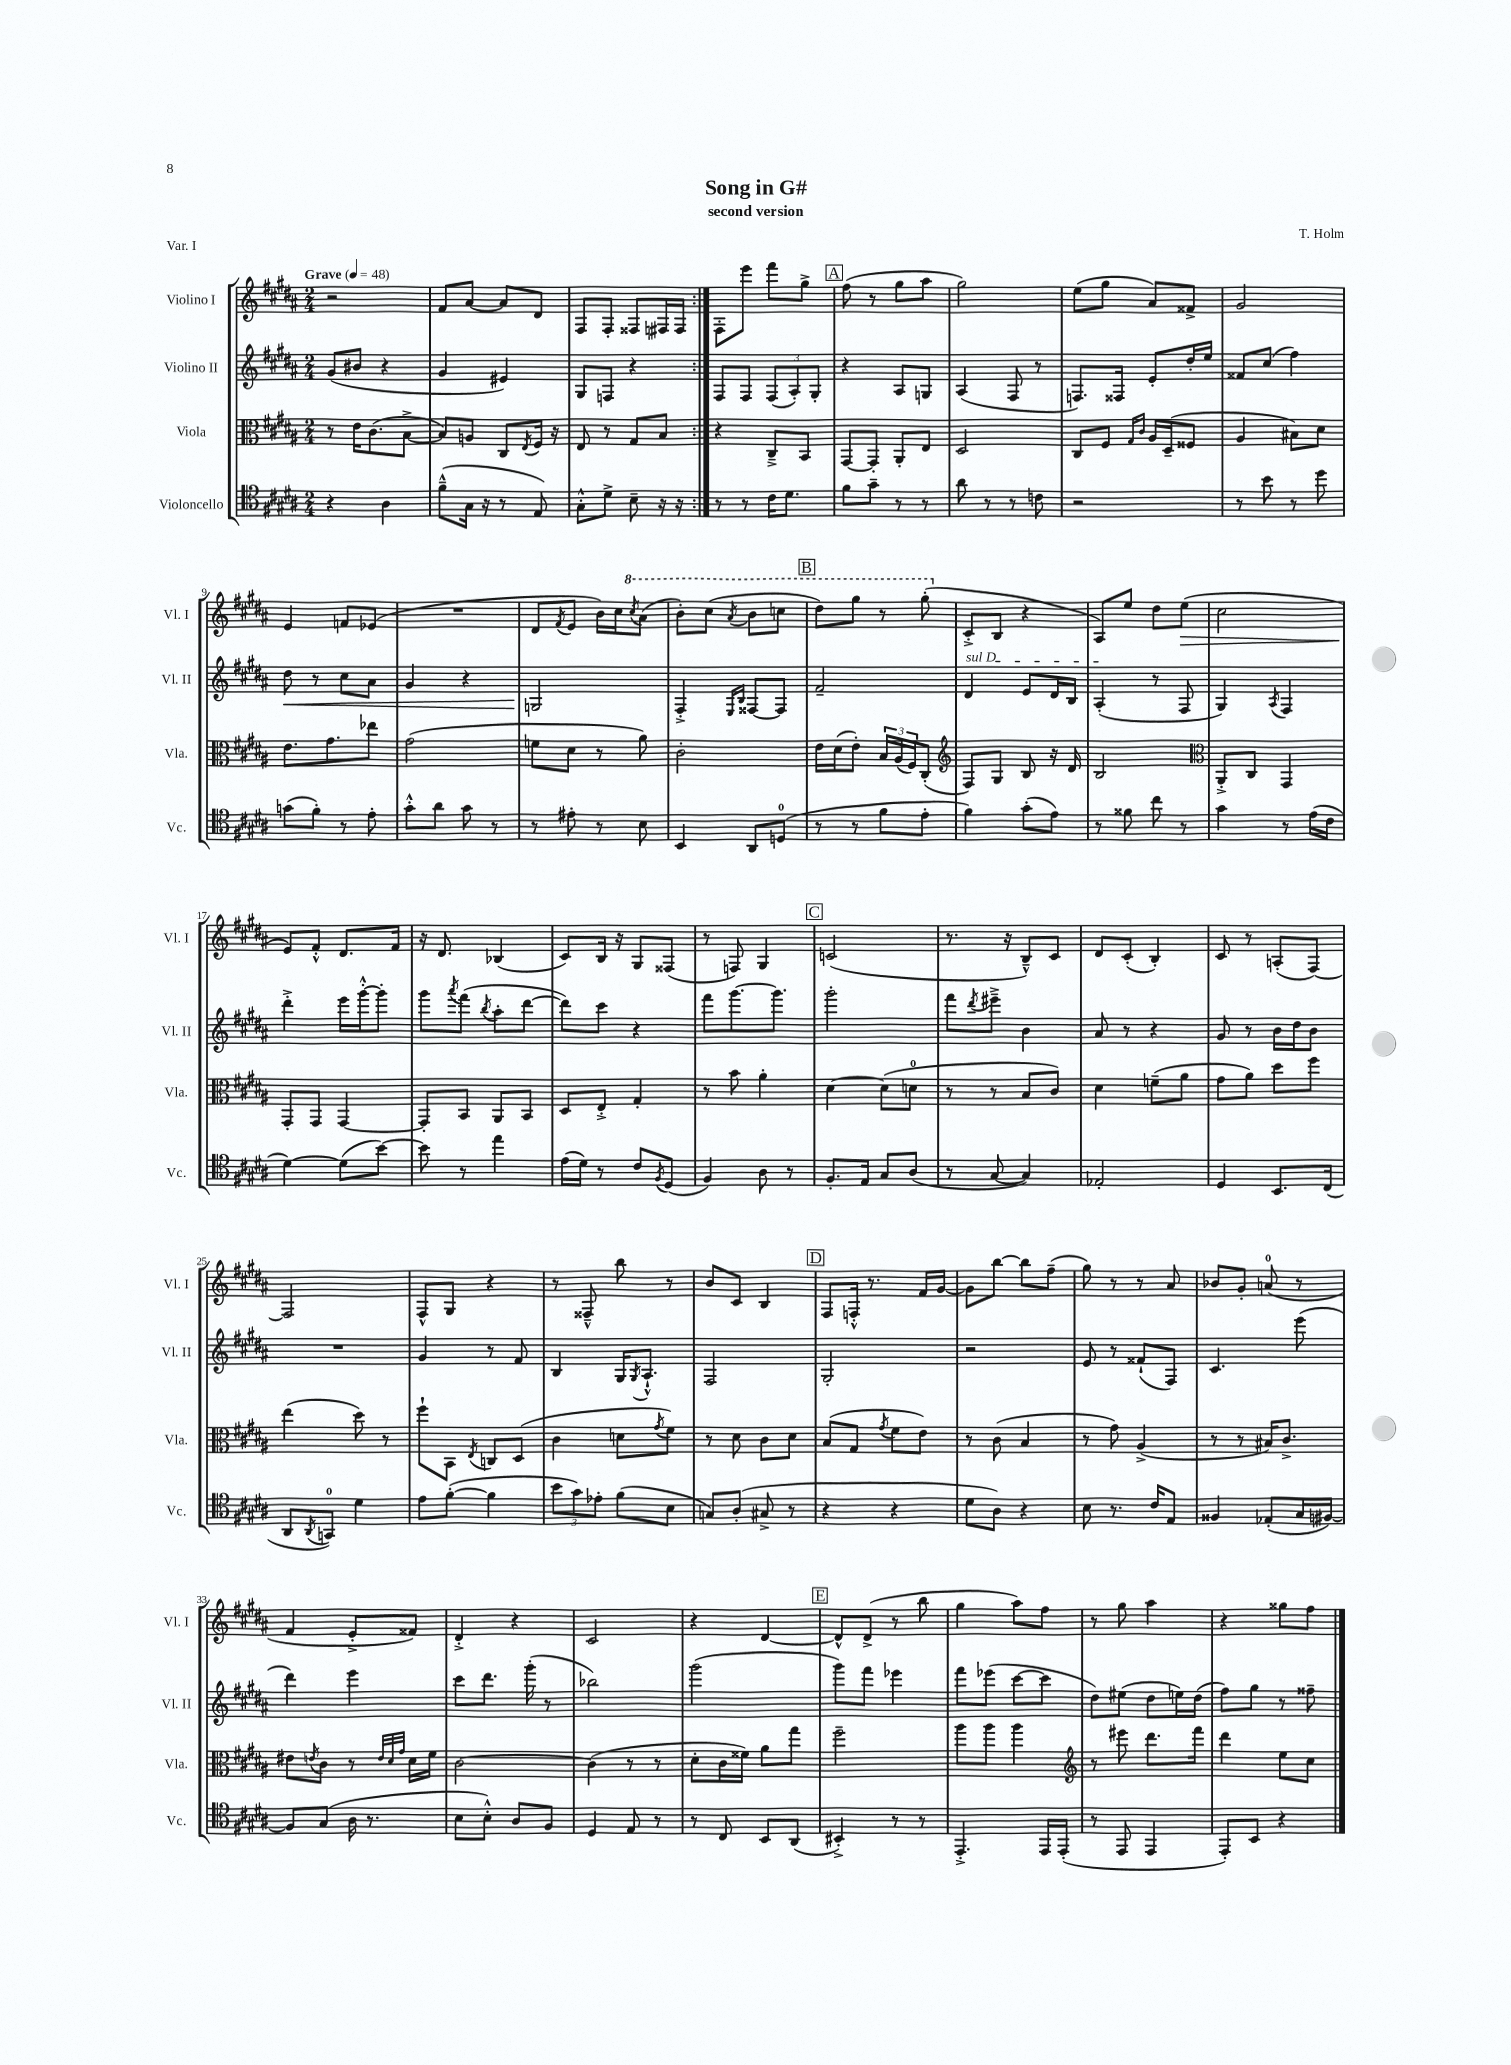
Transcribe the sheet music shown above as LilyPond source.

\header { title = "Song in G#" composer = "T. Holm" subtitle = "second version" piece = "Var. I" }
<<
\new StaffGroup <<
\new Staff = "s0" \with { instrumentName = "Violino I" shortInstrumentName = "Vl. I" } {
    \clef treble \key b \major \numericTimeSignature \time 2/4 \tempo "Grave" 4 = 48
    \repeat volta 2 { r2 |
    fis'8 ais'8~ ais'8 dis'8 |
    fis8 fis8-. fisis8 fis16 fis16 | }
    fis8-. e'''8 fis'''8 gis''8-> |
    \mark \markup { \box "A" } fis''8( r8 gis''8 ais''8 |
    gis''2) |
    e''8( gis''8 ais'8) fisis'8-> |
    gis'2 |
    e'4 f'8 ees'8( |
    R2 |
    dis'8 \acciaccatura { fis'8 } e'8 b'16) cis''16 \ottava #1 \acciaccatura { cis'''8 } ais''8( |
    b''8-.) cis'''8( \acciaccatura { ais''8 } b''8 c'''8 |
    \mark \markup { \box "B" } dis'''8) gis'''8 r8 gis'''8-.( \ottava #0 |
    cis'8-.-> b8 r4 |
    ais8) e''8 dis''8 e''8\>( |
    cis''2 |
    e'8\!) fis'8-.-^ dis'8. fis'16 |
    r16 dis'8. bes4( |
    cis'8) b16 r16 gis8 fisis8( |
    r8 f8) gis4 |
    \mark \markup { \box "C" } c'2( |
    r8. r16 b8---^) cis'8 |
    dis'8 cis'8-.( b4-.) |
    cis'8 r8 a8-.( fis8~) |
    fis2 |
    fis8-^ gis8 r4 |
    r8 fisis8---^ b''8 r8 |
    b'8 cis'8 b4 |
    \mark \markup { \box "D" } fis8 f16-.-^ r8. fis'16 gis'16~ |
    gis'8 b''8~ b''8 fis''8--( |
    gis''8) r8 r8 ais'8 |
    bes'8 gis'8-. a'8-0( r8 |
    fis'4 e'8-.-> fisis'8) |
    dis'4-.-> r4 |
    cis'2 |
    r4 dis'4~ |
    \mark \markup { \box "E" } dis'8-^ dis'8->( r8 b''8 |
    gis''4 ais''8) fis''8 |
    r8 gis''8 ais''4 |
    r4 gisis''8 fis''8 \bar "|." |
}
\new Staff = "s1" \with { instrumentName = "Violino II" shortInstrumentName = "Vl. II" } {
    \clef treble \key b \major \numericTimeSignature \time 2/4
    \repeat volta 2 { gis'8( bis'8 r4 |
    gis'4 eis'4) |
    gis8 f8 r4 | }
    fis8 fis8 \tuplet 3/2 { fis8( ais8-.) gis8-. } |
    \mark \markup { \box "A" } r4 ais8 g8 |
    ais4( fis8 r8 |
    f8.) fisis16 e'8-. dis''16-. e''16 |
    fisis'8 cis''8( fis''4) |
    dis''8\< r8 cis''8 ais'8 |
    gis'4 r4 |
    g2\! |
    fis4-.-> \grace { e16 b16 } fisis8~ fisis8 |
    \mark \markup { \box "B" } fis'2-- |
    \once \override TextSpanner.bound-details.left.text = \markup { \italic "sul D" } dis'4\startTextSpan e'8 dis'16 b16 |
    ais4-.\stopTextSpan( r8 fis8 |
    gis4) \acciaccatura { ais8 } fis4 |
    dis'''4-.-> e'''16 gis'''16~-.-^ gis'''8-. |
    gis'''8 \acciaccatura { ais'''8 } fis'''8( \acciaccatura { b''8 } ais''8-. dis'''8~ |
    dis'''8) cis'''8 r4 |
    fis'''8 gis'''8.~ gis'''8. |
    \mark \markup { \box "C" } gis'''2-. |
    fis'''8 \acciaccatura { dis'''8 } eis'''8---> b'4 |
    ais'8 r8 r4 |
    gis'8 r8 b'16 dis''16 b'8 |
    R2 |
    gis'4 r8 fis'8 |
    b4 gis16 \acciaccatura { gis8 } ais8.-!-^ |
    fis2 |
    \mark \markup { \box "D" } gis2-. |
    r2 |
    e'8 r8 fisis'8-!( fis8) |
    cis'4. e'''8( |
    dis'''4) e'''4 |
    cis'''8 dis'''8. gis'''16-.( r8 |
    bes''2) |
    gis'''2( |
    \mark \markup { \box "E" } gis'''8) fis'''8 ees'''4 |
    fis'''8 ees'''8( cis'''8~ cis'''8 |
    dis''8) eis''8( dis''8 e''16) dis''16( |
    fis''8) gis''8 r8 fisis''8-- \bar "|." |
}
\new Staff = "s2" \with { instrumentName = "Viola" shortInstrumentName = "Vla." } {
    \clef alto \key b \major \numericTimeSignature \time 2/4
    \repeat volta 2 { r8 e'16 cis'8.( b8~-> |
    b8) a8 cis8 \acciaccatura { e8 } fis16 r16 |
    e8 r8 gis8 b8 | }
    r4 cis8---> b,8 |
    \mark \markup { \box "A" } gis,8~ gis,8-. ais,8-. e8 |
    dis2 |
    cis8 fis8 \grace { gis16 cis'16 } ais16 dis16--( fisis8 |
    ais4 bis8) dis'8 |
    e'8. gis'8. ees''8 |
    gis'2( |
    f'8 dis'8 r8 ais'8) |
    cis'2-. |
    \mark \markup { \box "B" } e'16 dis'16( e'8-.) \tuplet 3/2 { b16 ais16( fis16) } cis8-.( |
    \clef treble fis8) gis8 b8 r16 dis'16 |
    b2 |
    \clef alto ais,8-.-> cis8 gis,4 |
    gis,8-. gis,8 gis,4~ |
    gis,8-. b,8 ais,8 b,8 |
    dis8 e8-.-> gis4-. |
    r8 b'8 ais'4-. |
    \mark \markup { \box "C" } dis'4~ dis'8( d'8-0 |
    r8 r8 b8 cis'8) |
    dis'4 f'8--( ais'8 |
    gis'8 ais'8) dis''8 fis''8 |
    e''4( dis''8) r8 |
    fis''8-! b,8 \acciaccatura { e8 } c8 dis8( |
    cis'4 d'8 \acciaccatura { gis'8 } fis'8) |
    r8 dis'8 cis'8 dis'8 |
    \mark \markup { \box "D" } b8( gis8 \acciaccatura { gis'8 } fis'8 e'8) |
    r8 cis'8( b4 |
    r8 gis'8) ais4->( |
    r8 r8 bis16) cis'8.-> |
    eis'8 \acciaccatura { e'8 } cis'8 r8 \grace { e'32 dis'32 gis'32 } dis'16 fis'16 |
    cis'2~ |
    cis'4( r8 r8 |
    dis'8-. cis'16 fisis'16) ais'8 gis''8 |
    \mark \markup { \box "E" } fis''2-- |
    ais''8 ais''8 ais''4 |
    \clef treble r8 eis'''8 dis'''8. fis'''16 |
    dis'''4 e''8 cis''8 \bar "|." |
}
\new Staff = "s3" \with { instrumentName = "Violoncello" shortInstrumentName = "Vc." } {
    \clef tenor \key b \major \numericTimeSignature \time 2/4
    \repeat volta 2 { r4 ais4 |
    fis'8---^( gis16 r16 r8 e8) |
    gis8-.-^ dis'8-> b8-- r16 r16 | }
    r8 r8 cis'16 dis'8. |
    \mark \markup { \box "A" } fis'8 gis'8-- r8 r8 |
    ais'8 r8 r8 c'8 |
    r2 |
    r8 b'8 r8 dis''8 |
    g'8( fis'8-.) r8 e'8-. |
    gis'8-.-^ ais'8 gis'8 r8 |
    r8 eis'8-. r8 b8 |
    b,4 ais,8 d8-0( |
    \mark \markup { \box "B" } r8 r8 fis'8 e'8-. |
    fis'4) gis'8-.( e'8) |
    r8 fisis'8 cis''8 r8 |
    gis'4 r8 e'16( cis'16 |
    dis'4~) dis'8( b'8~) |
    b'8 r8 e''4 |
    e'16( dis'16) r8 cis'8 \acciaccatura { fis8 } dis8( |
    fis4) ais8 r8 |
    \mark \markup { \box "C" } fis8.-. e16 gis8 ais8( |
    r8 gis8~ gis4) |
    ees2-. |
    dis4 b,8. cis16( |
    ais,8 \acciaccatura { ais,8 } g,8-0) dis'4 |
    e'8 fis'8~-.( fis'4 |
    \tuplet 3/2 { b'8 gis'8) ees'8-. } fis'8( b8 |
    g8) ais8-.( gis8-> r8 |
    \mark \markup { \box "D" } r4 r4 |
    dis'8 ais8) r4 |
    b8 r8. cis'16 e8 |
    fisis4 ees8-.( gis16 fis16~) |
    fis8 gis8( ais16 r8. |
    b8 b8-.-^) ais8 fis8 |
    dis4 e8 r8 |
    r8 cis8 b,8 ais,8( |
    \mark \markup { \box "E" } bis,4-.->) r8 r8 |
    e,4.-.-> e,16 e,16-.( |
    r8 e,8 e,4 |
    e,8-.) b,8 r4 \bar "|." |
}
>>
>>
